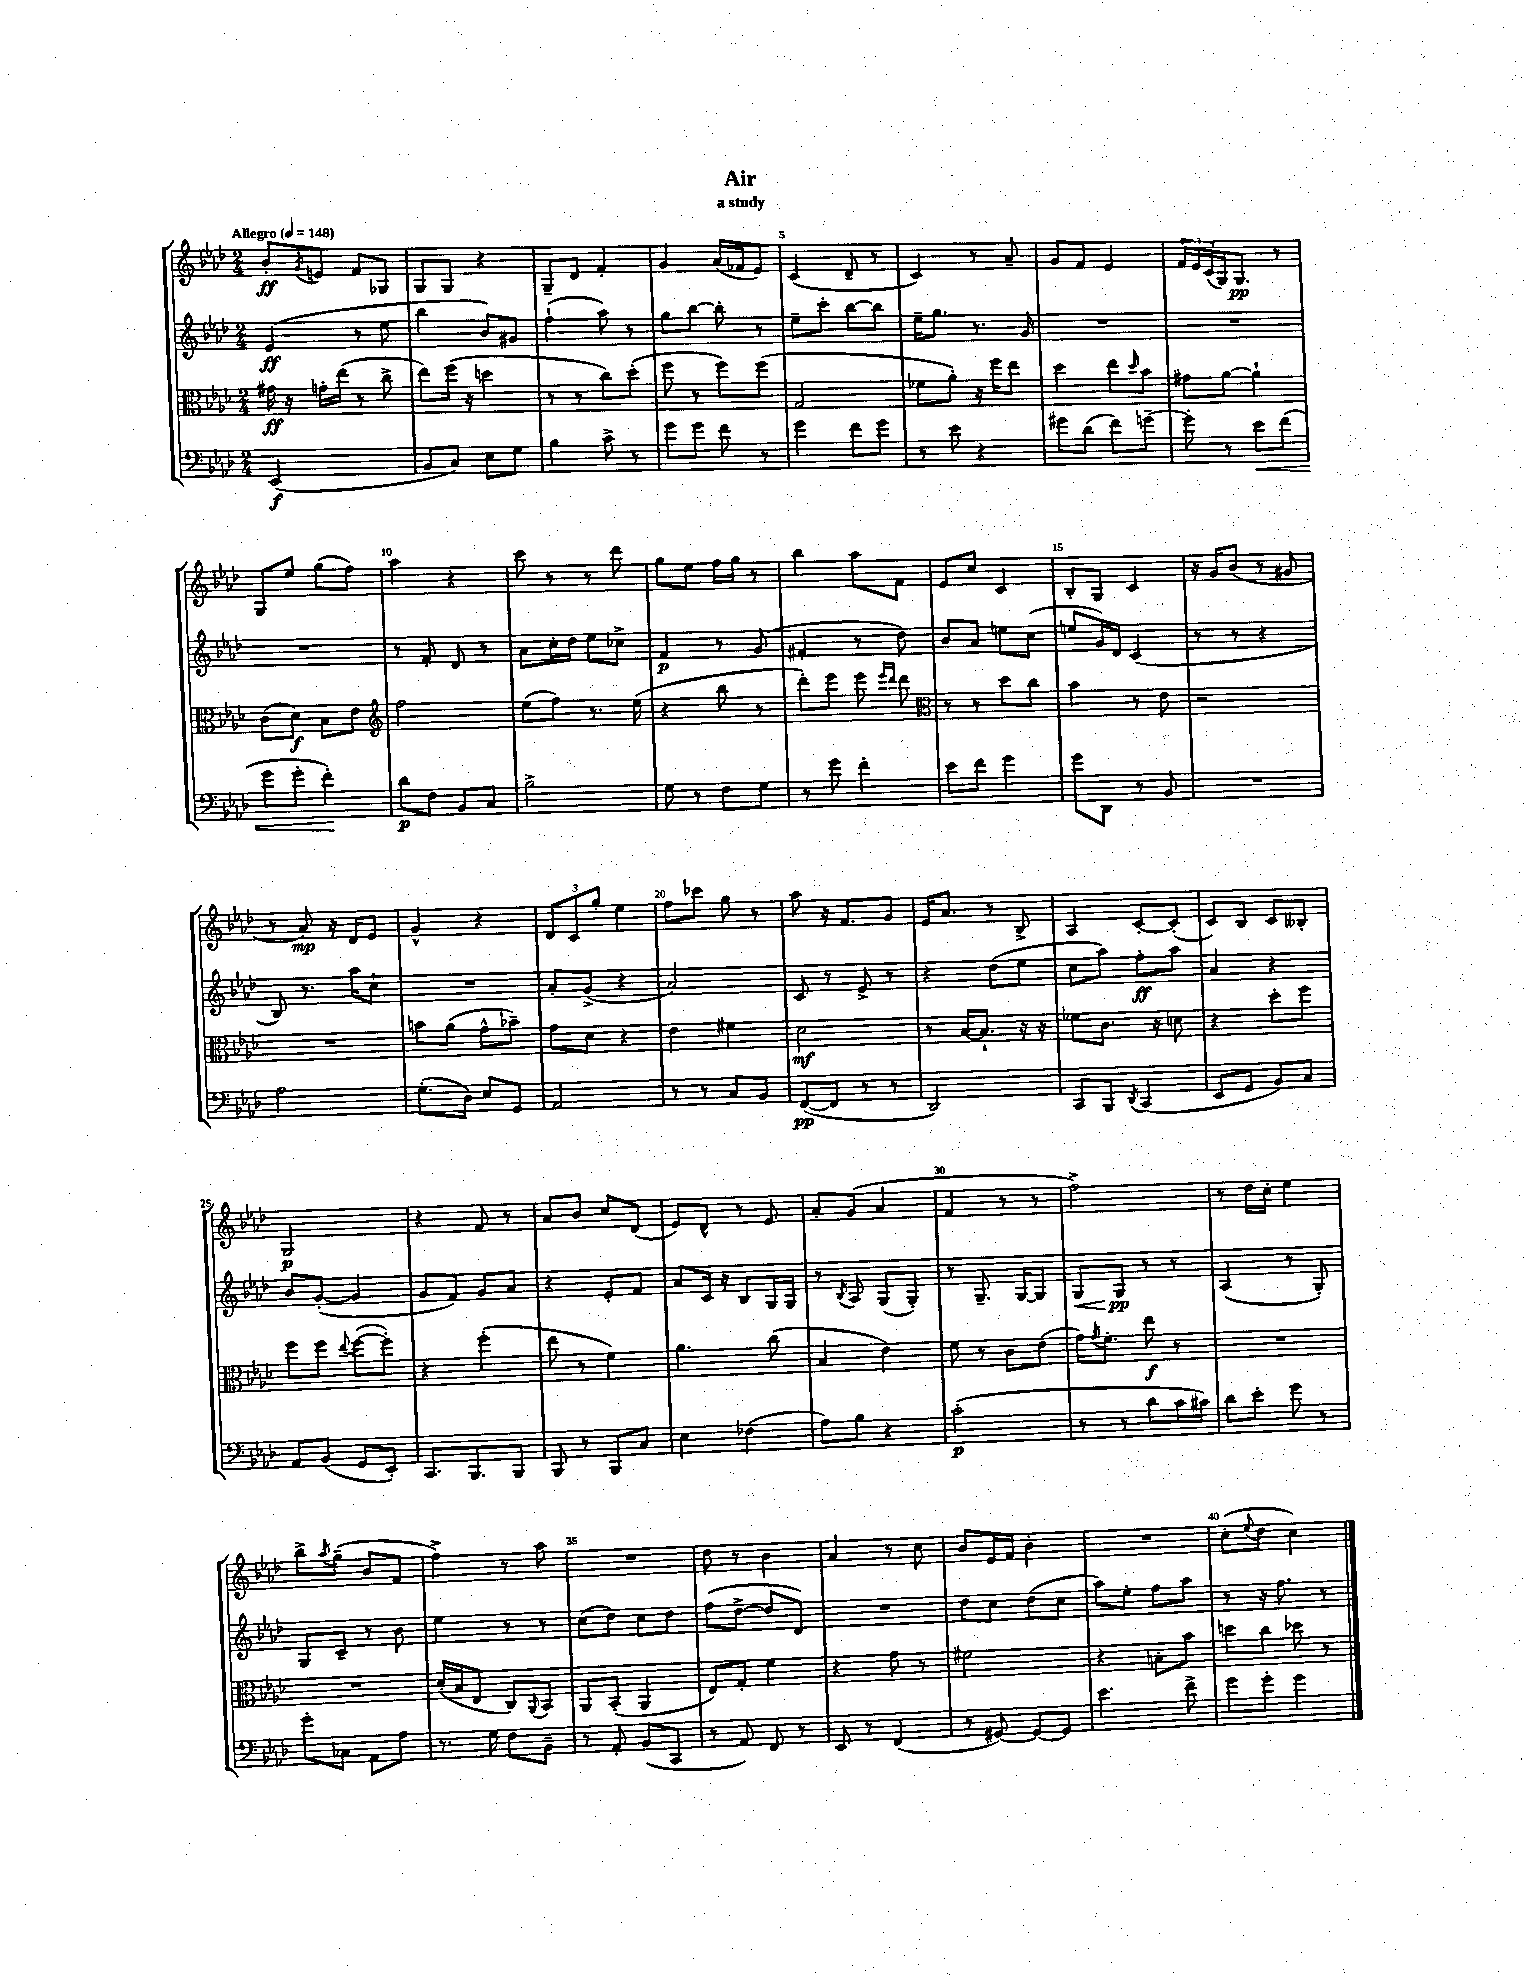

**kern	**kern	**kern	**kern
*staff4	*staff3	*staff2	*staff1
*clefF4	*clefC3	*clefG2	*clefG2
*k[b-e-a-d-]	*k[b-e-a-d-]	*k[b-e-a-d-]	*k[b-e-a-d-]
*M2/4	*M2/4	*M2/4	*M2/4
*MM148	*MM148	*MM148	*MM148
(2EE-/	16g#\	(4e-/	8b-'/L
.	16r	.	.
.	.	.	8qg/
.	16g'\LL	.	8e/J
.	(16ee-\JJ	.	.
.	8r	8r	8f/L
.	8cc^\	8ee-\	8G-/J
=	=	=	=
8BB-/L	8ee-\L)	4bb-\	8G/L
8C/J)	(16ff\Jk	.	8G/J
.	16r	.	.
8E-\L	4dd\	8b-/L)	4r
8G\J	.	8g#/J	.
=	=	=	=
4B-\	8r	(4ff`\	8G~/L
.	8r	.	8d-/J
8c^\	8cc\L)	8aa-\)	4f'/
8r	(8dd-'\J	8r	.
=	=	=	=
8g\L	8ff\	8gg\L	4g/
8g\J	8r	[8bb-\J	.
8f\	8ff\L)	8bb-'\]	(16a-/LL
.	.	.	16f-/J
8r	(8ff\J	8r	8e-/J)
=	=	=	=
4g\	2G/	8ee-~\L	(4c/
.	.	8ccc'\J	.
8f\L	.	[8bb-\L	8d-~/
8g\J	.	8bb-\]J	8r
=	=	=	=
8r	8f-\L	16ee-~\LK	4c/)
.	.	8.gg\J	.
8e-\	8a-'\J)	.	.
4r	16r	8.r	8r
.	16ff\LK	.	.
.	8ee-\J	.	8a-~/
.	.	16g/	.
=	=	=	=
8g#\L	4dd-\	2r	8g/L
(8d-\J	.	.	8f/J
8f\L)	8ee-\L	.	4e-/
.	16qqdd-/	.	.
[8g~\J	8b-\J	.	.
=	=	=	=
8g'\]	8g#\L	2r	24f/LL
.	.	.	24e-/
.	.	.	(24c/
8r	[8a-\J	.	16G/J)
.	.	.	8.G/J
8e-\L	4a-`\]	.	.
(8f\J	.	.	8r
=	=	=	=
8g\L	(8c\L	2r	8G/L
8g'\J	8d-\J)	.	8ee-/J
4f'\)	8B-\L	.	(8gg\L
.	8e-\J	.	8ff\J)
=	=	=	=
*	*clefG2	*	*
8d-\L	2ff\	8r	4aa-\
8F\J	.	8f'/	.
8BB-/L	.	8d-/	4r
8C/J	.	8r	.
=	=	=	=
2B-^\	(8ee-\L	8a-\L	8ccc\
.	8ff\J)	16cc'\L	8r
.	.	16dd-\JJ	.
.	8.r	8ee-\L	8r
.	.	8cc-^\J	8ddd-\
.	(16ee-\	.	.
=	=	=	=
8G\	4r	4f/	8gg\L
8r	.	.	8ee-\J
8F\L	8bb-\	8r	16ff\LL
.	.	.	16gg\JJ
8G\J	8r	(8g/	8r
=	=	=	=
8r	8ddd-'\L)	4f#'/	4bb-\
8g\	8eee-\J	.	.
4f'\	8eee-\	8r	8aa-\L
.	16qqeee-/LL	.	.
.	16qqddd-/JJ	.	.
.	8ddd-\	8dd-\)	8f\J
=	=	=	=
*	*clefC3	*	*
8e-\L	8r	8b-/L	8e-/L
8f\J	8r	8a-/J	8cc/J
4g\	8dd-\L	8ee\L	4c/
.	8cc\J	(8cc\J	.
=	=	=	=
8g\L	4b-\	8ee/L	8B-'/L
8DD-\J	.	16g/L)	8G/J
.	.	16d-/JJ	.
8r	8r	(4c/	4c/
8BB-/	8e-\	.	.
=	=	=	=
2r	2r	8r	16r
.	.	.	16g/LK
.	.	8r	(8b-/J
.	.	4r	8r
.	.	.	8g#/
=	=	=	=
2A-\	2r	8B-/)	8r
.	.	8.r	8a-/)
.	.	.	16r
.	.	16aa-\LK	16d-/LK
.	.	8cc`\J	8e-/J
=	=	=	=
(8.G'\L	8b\L	2r	4g^^/
.	(8a-\J	.	.
16D-\Jk)	.	.	.
8E-/L	8g^^\L	.	4r
8GG/J	8b-~\J)	.	.
=	=	=	=
2AA-/	8g\L	8a-'/L	12d-/L
.	.	.	12c/
.	8d-\J	(8g^/J	.
.	.	.	12gg'/J
.	4r	4r	4ee-\
=	=	=	=
8r	4e-\	2a-/)	8ff\L
8r	.	.	8ccc-\J
8C/L	4f#\	.	8gg\
8BB-/J	.	.	8r
=	=	=	=
([8FF/L	2d-\	8c/	8aa-\
8FF/]J	.	8r	16r
.	.	.	8.f/L
8r	.	8e-^/	.
8r	.	8r	8g/J
=	=	=	=
2DD-/)	8r	4r	16e-/LK
.	.	.	8.a-/J
.	[16B-/LK	.	.
.	8.B-`/]J	.	.
.	.	(8dd-\L	8r
.	16r	8ee-\J	8B-^/
.	16r	.	.
=	=	=	=
8CC/L	8f-\L	8cc\L	4A-/
8BBB-/J	8.c\J	8aa-\J)	.
8qDD-/	.	.	.
(4CC/	.	8ff'\L	[8c'/L
.	16r	.	.
.	8d\	8aa-\J	(8c'/]J
=	=	=	=
8EE-/L	4r	4a-/	8c/L)
8GG/J	.	.	8B-/J
8BB-/L)	8dd-'\L	4r	8c/L
8C/J	8ff\J	.	8B--'/J
=	=	=	=
8AA-/L	8ff\L	8b-/L	2G/
(8BB-/J	8ff\J	([8g'/J	.
.	8qqee-/	.	.
8GG/L	([8ff\L	4g/]	.
8EE-'/J)	8ff'\]J)	.	.
=	=	=	=
8.CC/L	4r	8g/L	4r
.	.	8f/J)	.
8.BBB-/	.	.	.
.	(4ff'\	8g/L	8f/
8BBB-/J	.	8a-/J	8r
=	=	=	=
8BBB-/	8ee-\	4r	8a-/L
8r	8r	.	8b-/J
8BBB-/L	4f\)	8e-'/L	8cc/L
8C/J	.	8f/J	(8d-/J
=	=	=	=
4E-\	4.a-\	8a-/L	8e-/L)
.	.	16c/Jk	8d-^^/J
.	.	16r	.
(4F-\	.	8B-/L	8r
.	(8cc\	16G/L	8e-/
.	.	16G/JJ	.
=	=	=	=
8A-\L)	4B-/	8r	8a-'/L
.	.	8qB-/	.
8B-\J	.	8A-/	(8g/J
4r	4e-\)	(8G/L	4a-/
.	.	8G'/J)	.
=	=	=	=
(2c'\	8f\	8r	4f/
.	8r	8.G~/	.
.	8c\L	.	8r
.	.	[16G/LK	.
.	(8e-\J	8G/]J	8r
=	=	=	=
8r	16g\LK)	8G/L	2ff^\)
.	8qg/	.	.
.	8.f'\J	.	.
8r	.	8G/J	.
8d-\L	8ee-\	8r	.
16c\L	8r	8r	.
16c#\JJ)	.	.	.
=	=	=	=
8d-\L	2r	(4A-/	8r
8e-'\J	.	.	16dd-\LL
.	.	.	16cc'\JJ
8g\	.	8r	4ee-\
8r	.	8G'/)	.
=	=	=	=
8g'\L	2r	8G/L	8bb-^\L
.	.	.	8qaa-/
8C-\J	.	8c~/J	(8gg~\J
8AA-\L	.	8r	8b-/L
8A-\J	.	8b-\	8f/J
=	=	=	=
8.r	(16d-'/LL	4ee-\	4ff^\)
.	16B-/J	.	.
.	8E-/J	.	.
16G\	.	.	.
8F\L	8C/L)	8r	8r
.	8qqAA-/	.	.
8BB-~\J	8BB-/J	8r	8aa-\
=	=	=	=
8r	8AA-/L	(8cc\L	2r
8AA-'/	(8BB-'/J	8dd-\J)	.
(8BB-/L	4AA-/	8cc\L	.
8CC/J	.	8dd-\J	.
=	=	=	=
8r	8E-/L)	(8ff\L	8dd-\
8AA-/)	8G'/J	[8dd-^\J	8r
8FF/	4f\	8dd-/]L	4b-\
8r	.	8d-/J)	.
=	=	=	=
8EE-/	4r	2r	4a-/
8r	.	.	.
(4FF/	8g\	.	8r
.	8r	.	8cc\
=	=	=	=
8r	2f#\	8dd-\L	8b-/L
[8GG#/)	.	8cc\J	16e-/L
.	.	.	16f/JJ
8GG#/_L	.	(8dd-\L	4b-'\
8GG#/]J	.	8cc\J	.
=	=	=	=
4.e-\	4r	8aa-\L)	2r
.	.	8ee-'\J	.
.	8B'\L	8ff\L	.
8f^\	8b-\J	8aa-\J	.
=	=	=	=
8g\L	8dd\L	8r	(8cc'\L
.	.	.	8qqee-/
8g'\J	8cc\J	16r	8dd-\J
.	.	8.ff\	.
4g\	8dd-\	.	4cc\)
.	8r	8r	.
==	==	==	==
*-	*-	*-	*-
